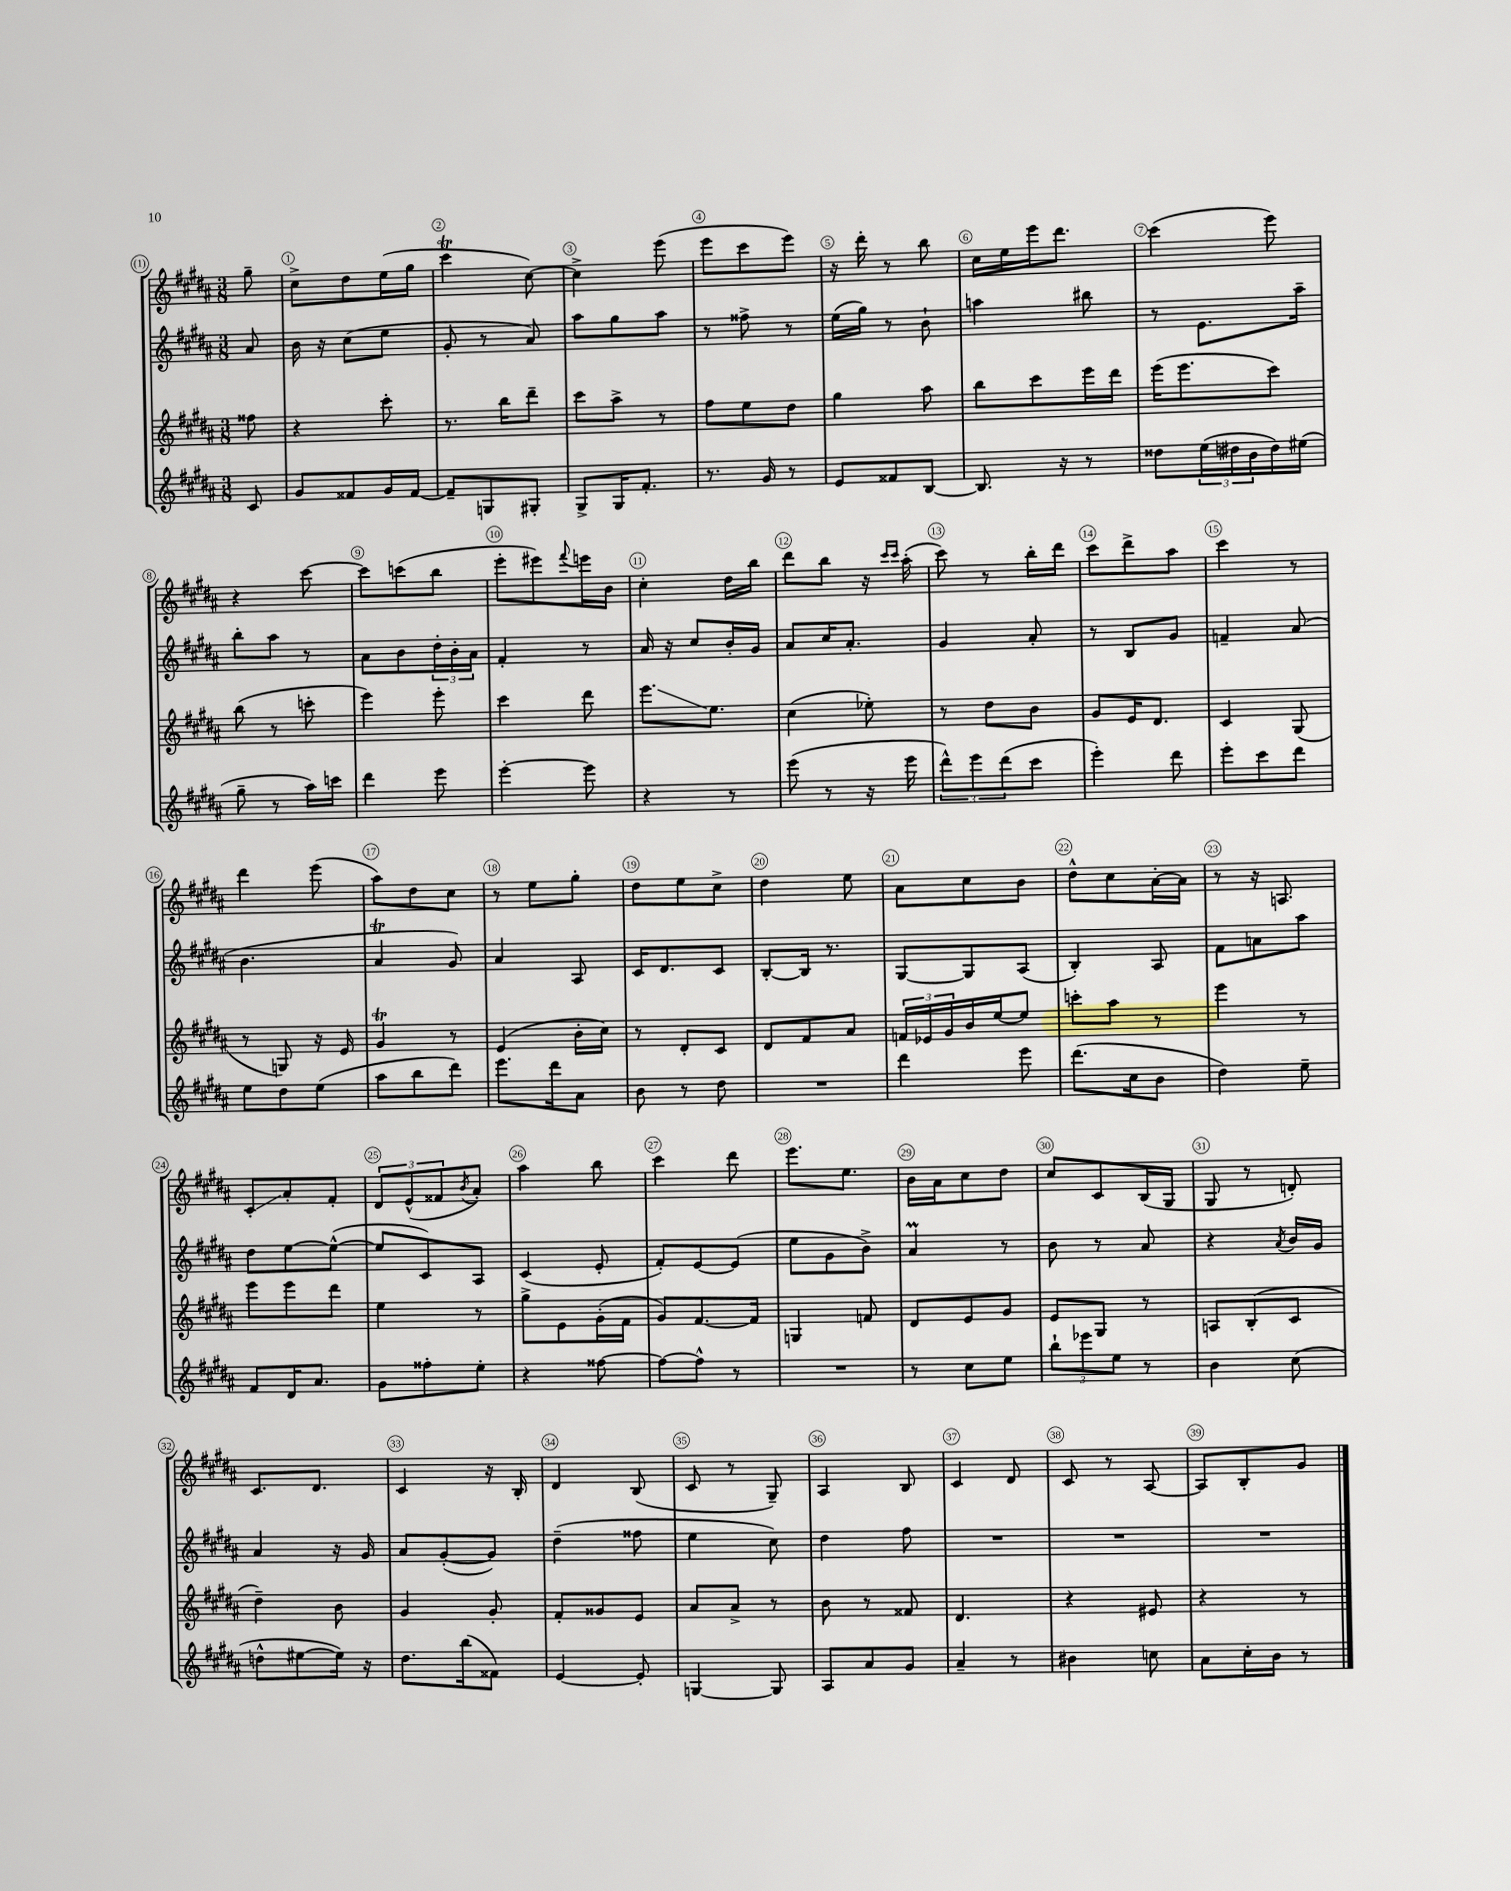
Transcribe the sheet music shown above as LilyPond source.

<<
\new StaffGroup <<
\new Staff = "s0" {
    \clef treble \key b \major \numericTimeSignature \time 3/8 \partial 8
    gis''8-- |
    cis''8-> dis''8 e''16( gis''16 |
    cis'''4\trill cis''8~) |
    cis''4-> e'''8( |
    e'''8 cis'''8 e'''8) |
    r16 dis'''16-. r8 b''8 |
    cis''16 e''16 e'''16 dis'''8. |
    cis'''4( e'''8) |
    r4 cis'''8~ |
    cis'''8 c'''8( b''8 |
    e'''8-. eis'''8) \appoggiatura { fis'''8 } e'''16 b'16 |
    cis''4-. dis''16 b''16 |
    dis'''8 b''8 r16 \grace { cis'''16 cis'''16 } ais''16-.( |
    cis'''8) r8 b''16-. dis'''16 |
    cis'''8 dis'''8-> ais''8 |
    cis'''4 r8 |
    dis'''4 e'''8( |
    ais''8) dis''8 cis''8 |
    r8 e''8 gis''8-. |
    dis''8 e''8 cis''8-> |
    dis''4 e''8 |
    ais'8 cis''8 b'8 |
    dis''8-^ cis''8 ais'16~-. ais'16 |
    r8 r16 a8. |
    cis'8-.\glissando ais'8-. fis'8-. |
    \tuplet 3/2 { dis'8 e'8-^( fisis'8 } \acciaccatura { b'8 } ais'8-.) |
    ais''4 b''8 |
    cis'''4 dis'''8 |
    e'''8. e''8. |
    b'16 ais'16 cis''8 dis''8 |
    cis''8 cis'8 b16( gis16 |
    gis8 r8 d'8-.) |
    cis'8. dis'8. |
    cis'4 r16 b16-. |
    dis'4 b8( |
    cis'8 r8 gis8--) |
    ais4 b8 |
    cis'4 dis'8 |
    cis'8 r8 ais8~ |
    ais8 b8-. gis'8 \bar "|." |
}
\new Staff = "s1" {
    \clef treble \key b \major \numericTimeSignature \time 3/8 \partial 8
    ais'8 |
    b'16 r16 cis''8( e''8 |
    gis'8-. r8 ais'8) |
    ais''8 gis''8 ais''8 |
    r8 fisis''8-> r8 |
    e''16( gis''16) r8 b'8-! |
    a''4 bis''8 |
    r8 e'8. ais''16-- |
    b''8-. ais''8 r8 |
    ais'8 b'8 \tuplet 3/2 { dis''16-. b'16-. ais'16 } |
    fis'4-. r8 |
    ais'16 r16 cis''8 b'16-. gis'16 |
    ais'8 cis''16 ais'8.-. |
    gis'4 ais'8-. |
    r8 b8 gis'8 |
    f'4-- ais'8( |
    b'4. |
    ais'4\trill gis'8) |
    ais'4 ais8 |
    cis'16 dis'8. cis'8 |
    b8~-. b16 r8. |
    gis8~ gis8 ais8( |
    b4-.) ais8 |
    fis'8 a'8 ais''8 |
    dis''8 e''8~ e''8~-^( |
    e''8 cis'8) ais8 |
    cis'4( e'8-. |
    fis'8-.) e'8~ e'8( |
    e''8 gis'8 b'8->) |
    ais'4\prall r8 |
    b'8 r8 ais'8 |
    r4 \acciaccatura { ais'8 } b'16 gis'16 |
    ais'4 r16 gis'16 |
    ais'8 gis'8~-.( gis'8) |
    dis''4--( fisis''8 |
    e''4 cis''8) |
    dis''4 fis''8 |
    R4. |
    R4. |
    R4. \bar "|." |
}
\new Staff = "s2" {
    \clef treble \key b \major \numericTimeSignature \time 3/8 \partial 8
    fisis''8 |
    r4 cis'''8-. |
    r8. b''16 dis'''8-- |
    cis'''8 ais''8-> r8 |
    fis''8 e''8 dis''8 |
    gis''4 ais''8 |
    b''8 cis'''8 e'''16 dis'''16 |
    e'''16( e'''8. cis'''8) |
    b''8( r8 c'''8-. |
    e'''4) e'''8-. |
    cis'''4 dis'''8 |
    e'''8.\glissando e''8. |
    cis''4( ees''8-.) |
    r8 dis''8 b'8 |
    gis'8 e'16 dis'8. |
    cis'4 gis8( |
    r8 g8) r16 e'16 |
    gis'4\trill r8 |
    e'4( b'16-. cis''16) |
    r8 dis'8-. cis'8 |
    dis'8 fis'8 ais'8 |
    \tuplet 3/2 { f'16 ees'16 gis'16 } b'16 e''16~ e''8 |
    c'''8-. ais''8 r8 |
    e'''4 r8 |
    e'''8 e'''8 dis'''8 |
    e''4 r8 |
    gis''8-> e'8 gis'16-.( fis'16 |
    gis'8) fis'8.~ fis'16 |
    g4 f'8 |
    dis'8 e'8 gis'8 |
    e'8 gis8 r8 |
    a8 b8-.( cis'8 |
    dis''4--) b'8 |
    gis'4 gis'8-. |
    fis'8-. gisis'8 e'8 |
    ais'8 ais'8-> r8 |
    b'8 r8 fisis'8 |
    dis'4. |
    r4 eis'8 |
    r4 r8 \bar "|." |
}
\new Staff = "s3" {
    \clef treble \key b \major \numericTimeSignature \time 3/8 \partial 8
    cis'8 |
    gis'8 fisis'8 gis'16 fisis'16~ |
    fisis'8-- g8 gis8-. |
    gis8-> gis16 fis'8.-. |
    r8. gis'16 r8 |
    e'8 fisis'8 b8~ |
    b8. r16 r8 |
    disis''8 \tuplet 3/2 { e''16( dis''16 b'16 } dis''16) eis''16( |
    gis''8-- r8 ais''16) c'''16 |
    dis'''4 e'''8 |
    e'''4~-. e'''8 |
    r4 r8 |
    e'''8( r8 r16 e'''16 |
    \tuplet 3/2 { dis'''8-^) e'''8 dis'''8( } cis'''8 |
    e'''4-.) dis'''8 |
    e'''8-. cis'''8 dis'''8 |
    e''8 dis''8 e''8( |
    ais''8 b''8 dis'''8) |
    e'''8. dis'''16 ais'8 |
    b'8 r8 dis''8 |
    R4. |
    dis'''4 e'''8 |
    dis'''8.( cis''16 b'8 |
    dis''4) e''8-- |
    fis'8 dis'16 ais'8. |
    gis'8 fisis''8-. e''8-. |
    r4 fisis''8~ |
    fisis''8~ fisis''8-^ r8 |
    R4. |
    r8 cis''8 e''8 |
    \tuplet 3/2 { b''8-! ees'''8 e''8 } r8 |
    b'4 cis''8( |
    d''8-^ eis''8~ eis''16) r16 |
    dis''8. b''16( fisis'8) |
    e'4~ e'8-. |
    g4~ g8 |
    ais8 ais'8 gis'8 |
    ais'4-- r8 |
    bis'4 c''8 |
    ais'8 cis''16-. b'16 r8 \bar "|." |
}
>>
>>
\layout { \context { \Score \override BarNumber.break-visibility = ##(#f #t #t) barNumberVisibility = #all-bar-numbers-visible \override BarNumber.stencil = #(make-stencil-circler 0.1 0.3 ly:text-interface::print) } }
